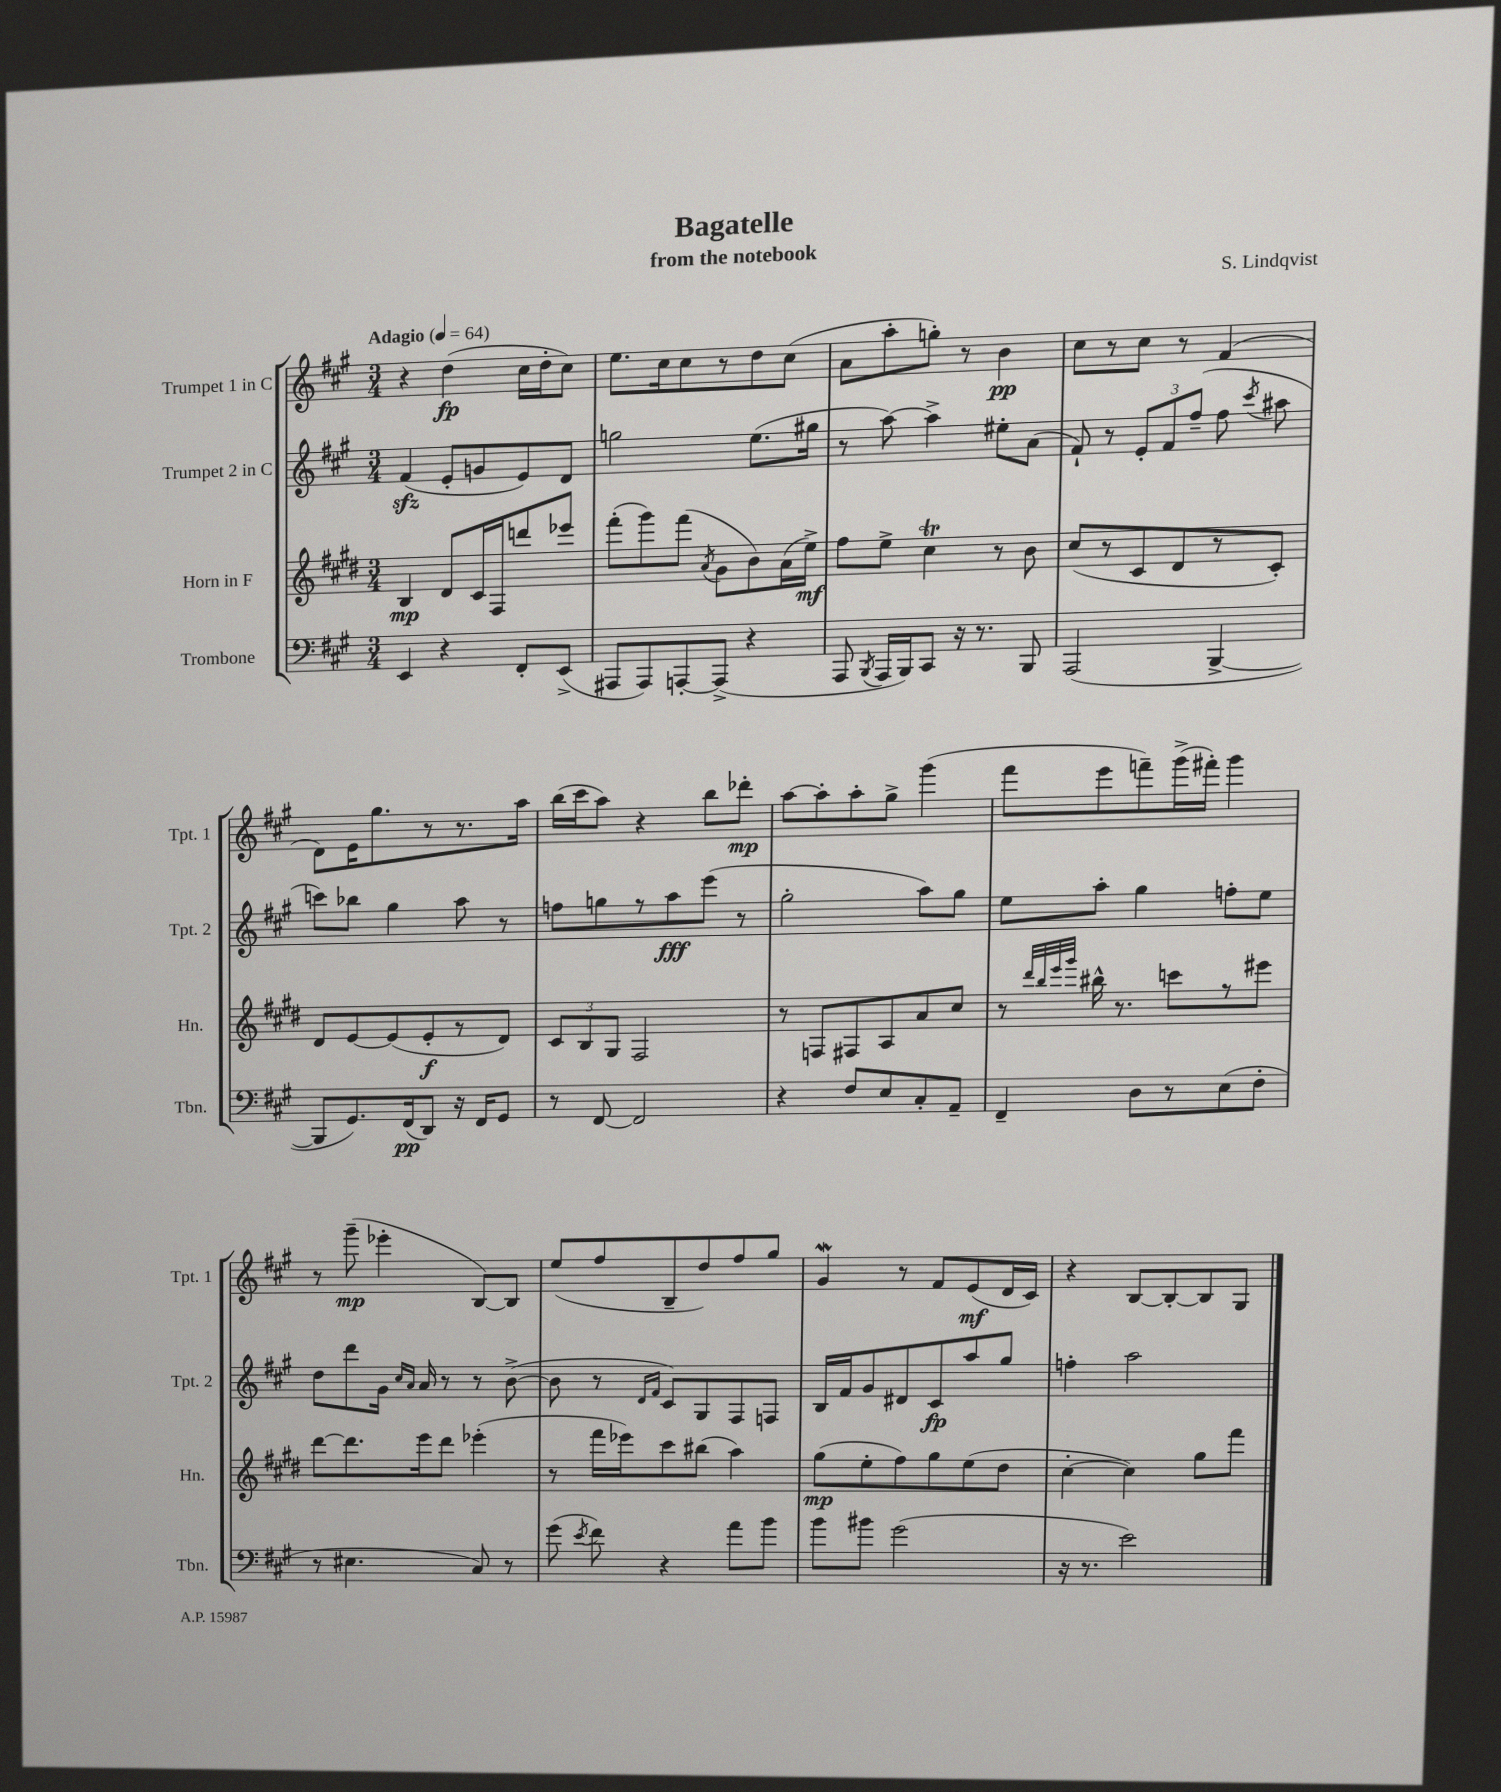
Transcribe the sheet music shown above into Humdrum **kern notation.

**kern	**dynam	**kern	**dynam	**kern	**dynam	**kern	**dynam
*part4	*part4	*part3	*part3	*part2	*part2	*part1	*part1
*staff4	*staff4	*staff3	*staff3	*staff2	*staff2	*staff1	*staff1
*I"Trombone	*	*I"Horn in F	*	*I"Trumpet 2 in C	*	*I"Trumpet 1 in C	*
*I'Tbn.	*	*I'Hn.	*	*I'Tpt. 2	*	*I'Tpt. 1	*
*clefF4	*	*clefG2	*	*clefG2	*	*clefG2	*
*k[f#c#g#]	*	*k[f#c#g#d#]	*	*k[f#c#g#]	*	*k[f#c#g#]	*
*M3/4	*	*M3/4	*	*M3/4	*	*M3/4	*
*MM64	*	*MM64	*	*MM64	*	*MM64	*
=1	=1	=1	=1	=1	=1	=1	=1
!	!	!	!	!	!	!LO:TX:a:B:t=Adagio	!
4EE/	.	4B/	mp	(4f#zz/	.	4r	.
4r	.	8d#/L	.	8e'/L	.	(4dd\	fp
.	.	16c#/L	.	8gn/	.	.	.
.	.	16F#/J	.	.	.	.	.
8FF#'/L	.	8dddn/	.	8e/)	.	16cc#\LL	.
.	.	.	.	.	.	16dd'\J	.
(8EE^/J	.	8eee-X/J	.	8d/J	.	8cc#\J)	.
=2	=2	=2	=2	=2	=2	=2	=2
8AAA#X/L	.	(8fff#'\L	.	2ggn\	.	8.ee\L	.
8AAA#/)	.	8ggg#\)	.	.	.	.	.
.	.	.	.	.	.	16cc#\k	.
[8AAAn'/	.	(8fff#\J	.	.	.	8cc#\	.
.	.	8qa/	.	.	.	.	.
(8AAA^/J]	.	8g#\L	.	.	.	8r	.
4r	.	8b\)	.	(8.ee\L	.	8dd\	.
.	.	(16a\L	.	.	.	(8cc#\J	.
.	.	16ee^\JJ)	mf	16gg#X\Jk	.	.	.
=3	=3	=3	=3	=3	=3	=3	=3
8AAA/	.	8ff#\L	.	8r	.	8a\L	.
8qBBB/	.	.	.	.	.	.	.
16AAA/LL	.	8ee^\J	.	[8aa\)	.	8aa'\	.
16BBB/J)	.	.	.	.	.	.	.
8CC#/J	.	4cc#T\	.	4aa^\]	.	8ggn'\J)	.
16r	.	.	.	.	.	8r	.
8.r	.	.	.	.	.	.	.
.	.	8r	.	8ee#X'\L	.	4b\	pp
8BBB/	.	8b\	.	(8a\J	.	.	.
=4	=4	=4	=4	=4	=4	=4	=4
(2AAA/	.	(8cc#/L	.	8f#`/)	.	8cc#\L	.
.	.	8r	.	8r	.	8r	.
.	.	8c#/	.	12e'/L	.	8cc#\J	.
.	.	.	.	12f#/	.	.	.
.	.	8d#/	.	.	.	8r	.
.	.	.	.	(12ff#~/J	.	.	.
[4BBB^/	.	8r	.	8ff#\	.	(4f#/	.
.	.	.	.	8qccc#/	.	.	.
.	.	8c#'/J)	.	8aa#X\	.	.	.
!!LO:LB:g=z
=5	=5	=5	=5	=5	=5	=5	=5
8BBB/L]	.	8d#/L	.	8cccn\L)	.	8d\L)	.
8.GG#/)	.	[8e/	.	8bb-X\J	.	16e\K	.
.	.	.	.	.	.	8.gg#\	.
.	.	(8e/]	.	4gg#\	.	.	.
(16FF#/k	pp	.	.	.	.	.	.
8DD/J)	.	8e'/	f	.	.	8r	.
16r	.	8r	.	8aa\	.	8.r	.
16FF#/KL	.	.	.	.	.	.	.
8GG#/J	.	8d#/J)	.	8r	.	.	.
.	.	.	.	.	.	16aa\Jk	.
=6	=6	=6	=6	=6	=6	=6	=6
8r	.	12c#/L	.	8ffn\L	.	(16bb\LL	.
.	.	.	.	.	.	16ccc#\J	.
.	.	12B/	.	.	.	.	.
[8FF#/	.	.	.	8ggn\	.	8aa\J)	.
.	.	12G#/J	.	.	.	.	.
2FF#/]	.	2F#/	.	8r	.	4r	.
.	.	.	.	8aa\	fff	.	.
.	.	.	.	(8eee\J	.	8bb\L	.
.	.	.	.	8r	.	8ddd-X'\J	mp
=7	=7	=7	=7	=7	=7	=7	=7
4r	.	8r	.	2gg#'\	.	[8aa\L	.
.	.	8Fn/L	.	.	.	8aa'\]	.
8F#/L	.	8F#X/	.	.	.	8aa'\	.
8E/	.	8A/	.	.	.	8gg#^\J	.
8C#'/	.	8a/	.	8aa\L)	.	(4ggg#\	.
8AA~/J	.	8cc#/J	.	8gg#\J	.	.	.
=8	=8	=8	=8	=8	=8	=8	=8
4FF#~/	.	8r	.	8ee\L	.	8fff#\L	.
.	.	32qqddd#/LLL	.	.	.	.	.
.	.	32qqbb/	.	.	.	.	.
.	.	32qqeee/	.	.	.	.	.
.	.	32qqggg#/JJJ	.	.	.	.	.
.	.	16bb#X^^\	.	8aa'\J	.	8eee\	.
.	.	8.r	.	.	.	.	.
8D\L	.	.	.	4gg#\	.	8fffn~\)	.
8r	.	8cccn\L	.	.	.	(16ggg#^\L	.
.	.	.	.	.	.	16fff#X'\JJ)	.
(8E\	.	8r	.	8ffn'\L	.	4ggg#\	.
8F#'\J	.	8eee#X\J	.	8ee\J	.	.	.
!!LO:LB:g=z
=9	=9	=9	=9	=9	=9	=9	=9
8r	.	[8ddd#\L	.	8dd\L	.	8r	.
4.E#X\	.	8.ddd#\]	.	8ddd\	.	(8ggg#~\	mp
.	.	.	.	16g#\Jk	.	4eee-X'\	.
.	.	.	.	16qqcc#/LL	.	.	.
.	.	.	.	16qqa/JJ	.	.	.
.	.	16eee\k	.	16a/	.	.	.
.	.	8ddd#\J	.	8r	.	.	.
8C#/)	.	(4eee-X'\	.	8r	.	[8B/L)	.
8r	.	.	.	([8b^\	.	8B/J]	.
=10	=10	=10	=10	=10	=10	=10	=10
(8g#\	.	8r	.	8b\]	.	(8ee/L	.
8qe/	.	.	.	.	.	.	.
8f#\)	.	16fff#\LL	.	8r	.	8ff#/	.
.	.	16eee-X\J)	.	.	.	.	.
.	.	.	.	16qqd/LL	.	.	.
.	.	.	.	16qqf#/JJ	.	.	.
4r	.	8ccc#\	.	8c#/L)	.	8B~/	.
.	.	(8bb#X\J	.	8G#/	.	8dd/)	.
8a\L	.	4aa\)	.	8F#/	.	8ff#/	.
8b\J	.	.	.	8Fn/J	.	8gg#/J	.
=11	=11	=11	=11	=11	=11	=11	=11
8b\L	.	(8gg#\L	mp	16B/LL	.	4g#W/	.
.	.	.	.	16f#/J	.	.	.
8b#X\J	.	8ee'\	.	8g#/	.	.	.
(2g#\	.	8ff#\)	.	8d#X/	.	8r	.
.	.	8gg#\	.	8c#/	fp	8f#/L	.
.	.	(8ee\	.	8aa/	.	(8e/	mf
.	.	8dd#\J	.	8gg#/J	.	16d/L	.
.	.	.	.	.	.	16c#/JJ)	.
=12	=12	=12	=12	=12	=12	=12	=12
16r	.	[4cc#'\	.	4ffn'\	.	4r	.
8.r	.	.	.	.	.	.	.
2e\)	.	4cc#\])	.	2aa\	.	[8B/L	.
.	.	.	.	.	.	8B'/_	.
.	.	8gg#\L	.	.	.	8B/]	.
.	.	8fff#\J	.	.	.	8G#/J	.
==	==	==	==	==	==	==	==
*-	*-	*-	*-	*-	*-	*-	*-
